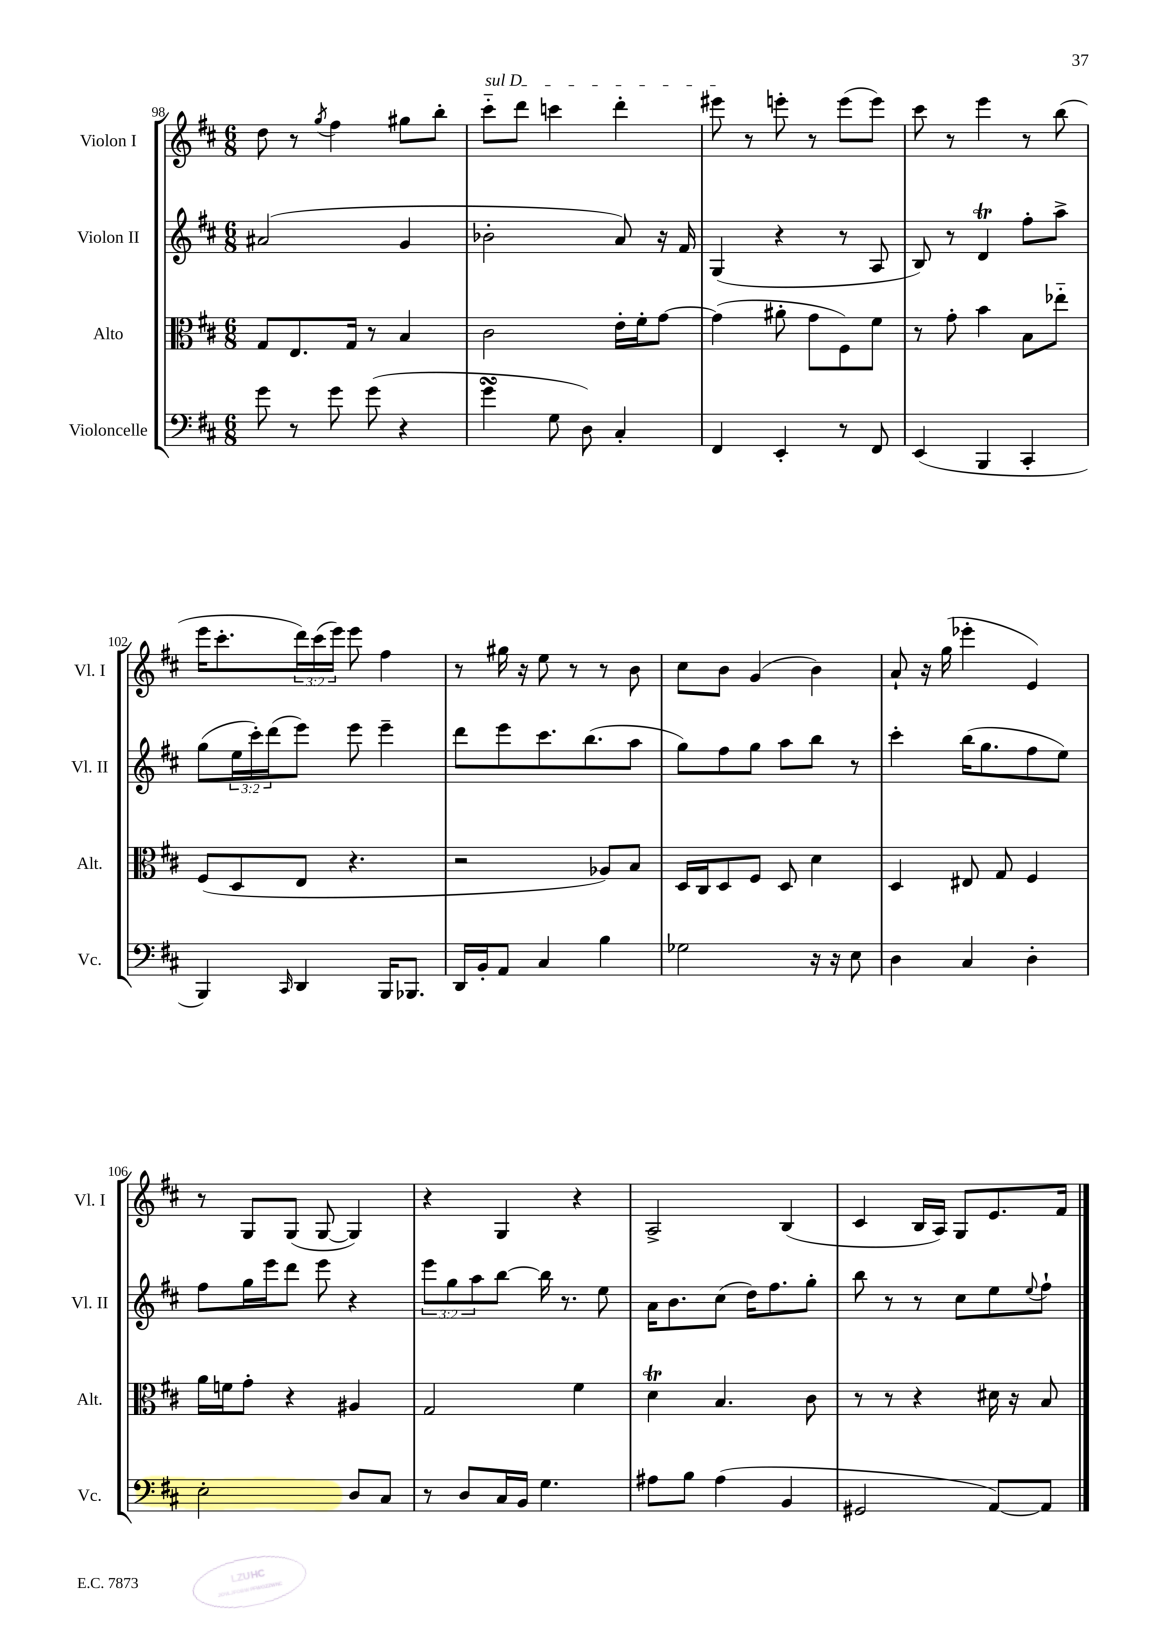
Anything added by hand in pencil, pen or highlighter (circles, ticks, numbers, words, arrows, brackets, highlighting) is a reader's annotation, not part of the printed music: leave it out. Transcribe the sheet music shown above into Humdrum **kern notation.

**kern	**kern	**kern	**kern
*staff4	*staff3	*staff2	*staff1
*clefF4	*clefC3	*clefG2	*clefG2
*k[f#c#]	*k[f#c#]	*k[f#c#]	*k[f#c#]
*M6/8	*M6/8	*M6/8	*M6/8
8g\	8G/L	(2a#/	8dd\
8r	8.E/	.	8r
.	.	.	8qgg/
8g\	.	.	4ff#\
.	16G/Jk	.	.
(8g\	8r	.	.
4r	4B/	4g/	8gg#\L
.	.	.	8bb'\J
=	=	=	=
4g\	2c#\	2b-'\	8ccc#'~\L
.	.	.	8ddd\J
8G\	.	.	4ccc\
8D\)	.	.	.
4C#'/	16e'\LL	8a/)	4ddd'\
.	16f#'\J	.	.
.	[8g\J	16r	.
.	.	16f#/	.
=	=	=	=
4FF#/	(4g\]	(4G/	8eee#\
.	.	.	8r
4EE'/	8a#'\	4r	8eee'\
.	8g\L	.	8r
8r	8F#\)	8r	(8eee\L
8FF#/	8f#\J	8A/	8eee\J)
=	=	=	=
(4EE/	8r	8B/)	8ccc#\
.	8g'\	8r	8r
4BBB/	4b\	4d/	4eee\
4CC#'/	8B\L	8ff#'\L	8r
.	8ee-'~\J	8aa^\J	(8bb\
=	=	=	=
4BBB/)	(8F#/L	(8gg\L	16eee\LK
.	.	.	8.ccc#'\
.	8D/	24ee\L	.
.	.	24ccc#'\)	.
.	.	(24ddd\J	.
16qqCC#/	.	.	.
4DD/	8E/J	8eee\J)	24ddd\L)
.	.	.	(24ccc#\
.	.	.	24eee\JJ)
.	4.r	8eee\	8eee\
16BBB/LK	.	4eee~\	4ff#\
8.BBB-/J	.	.	.
=	=	=	=
16DD/LL	2r	8ddd\L	8r
16BB'/J	.	.	.
8AA/J	.	8eee\	16gg#\
.	.	.	16r
4C#/	.	8.ccc#\	8ee\
.	.	.	8r
.	.	(8.bb\	.
4B\	8A-/L)	.	8r
.	8B/J	8aa\J	8b\
=	=	=	=
2G-\	16D/LL	8gg\L)	8cc#\L
.	16C#/J	.	.
.	8D/	8ff#\	8b\J
.	8F#/J	8gg\J	(4g/
.	8D/	8aa\L	.
16r	4d\	8bb\J	4b\)
16r	.	.	.
8E\	.	8r	.
=	=	=	=
4D\	4D/	4ccc#'\	8a`/
.	.	.	16r
.	.	.	(16gg\
4C#/	8E#/	(16bb\LK	4eee-'\
.	.	8.gg\	.
.	8G/	.	.
4D'\	4F#/	8ff#\	4e/)
.	.	8ee\J)	.
=	=	=	=
2E'\	16a\LL	8ff#\L	8r
.	16f\J	.	.
.	8g'\J	16gg\L	8G/L
.	.	16eee\J	.
.	4r	8ddd\J	(8G/J
.	.	8eee\	[8G/
8D/L	4A#/	4r	4G/])
8C#/J	.	.	.
=	=	=	=
8r	2G/	12eee\L	4r
.	.	12gg\	.
8D/L	.	.	.
.	.	12aa\	.
16C#/L	.	[8bb\J	4G/
16BB/JJ	.	.	.
4.G\	.	16bb\]	.
.	.	8.r	.
.	4f#\	.	4r
.	.	8ee\	.
=	=	=	=
8A#\L	4d\	16a\LK	2A^/
.	.	8.b\	.
8B\J	.	.	.
(4A#\	4.B/	(8cc#\J	.
.	.	16dd\LK)	.
.	.	8.ff#\	.
4BB/	.	.	(4B/
.	8c#\	8gg'\J	.
=	=	=	=
2GG#/	8r	8bb\	4c#/
.	8r	8r	.
.	4r	8r	16B/LL
.	.	.	16A/JJ)
.	.	8cc#\L	8G/L
[8AA/L)	16d#\	8ee\	8.e/
.	16r	.	.
.	.	8qqee/	.
8AA/]J	8B/	8ff#`\J	.
.	.	.	16f#/Jk
==	==	==	==
*-	*-	*-	*-
